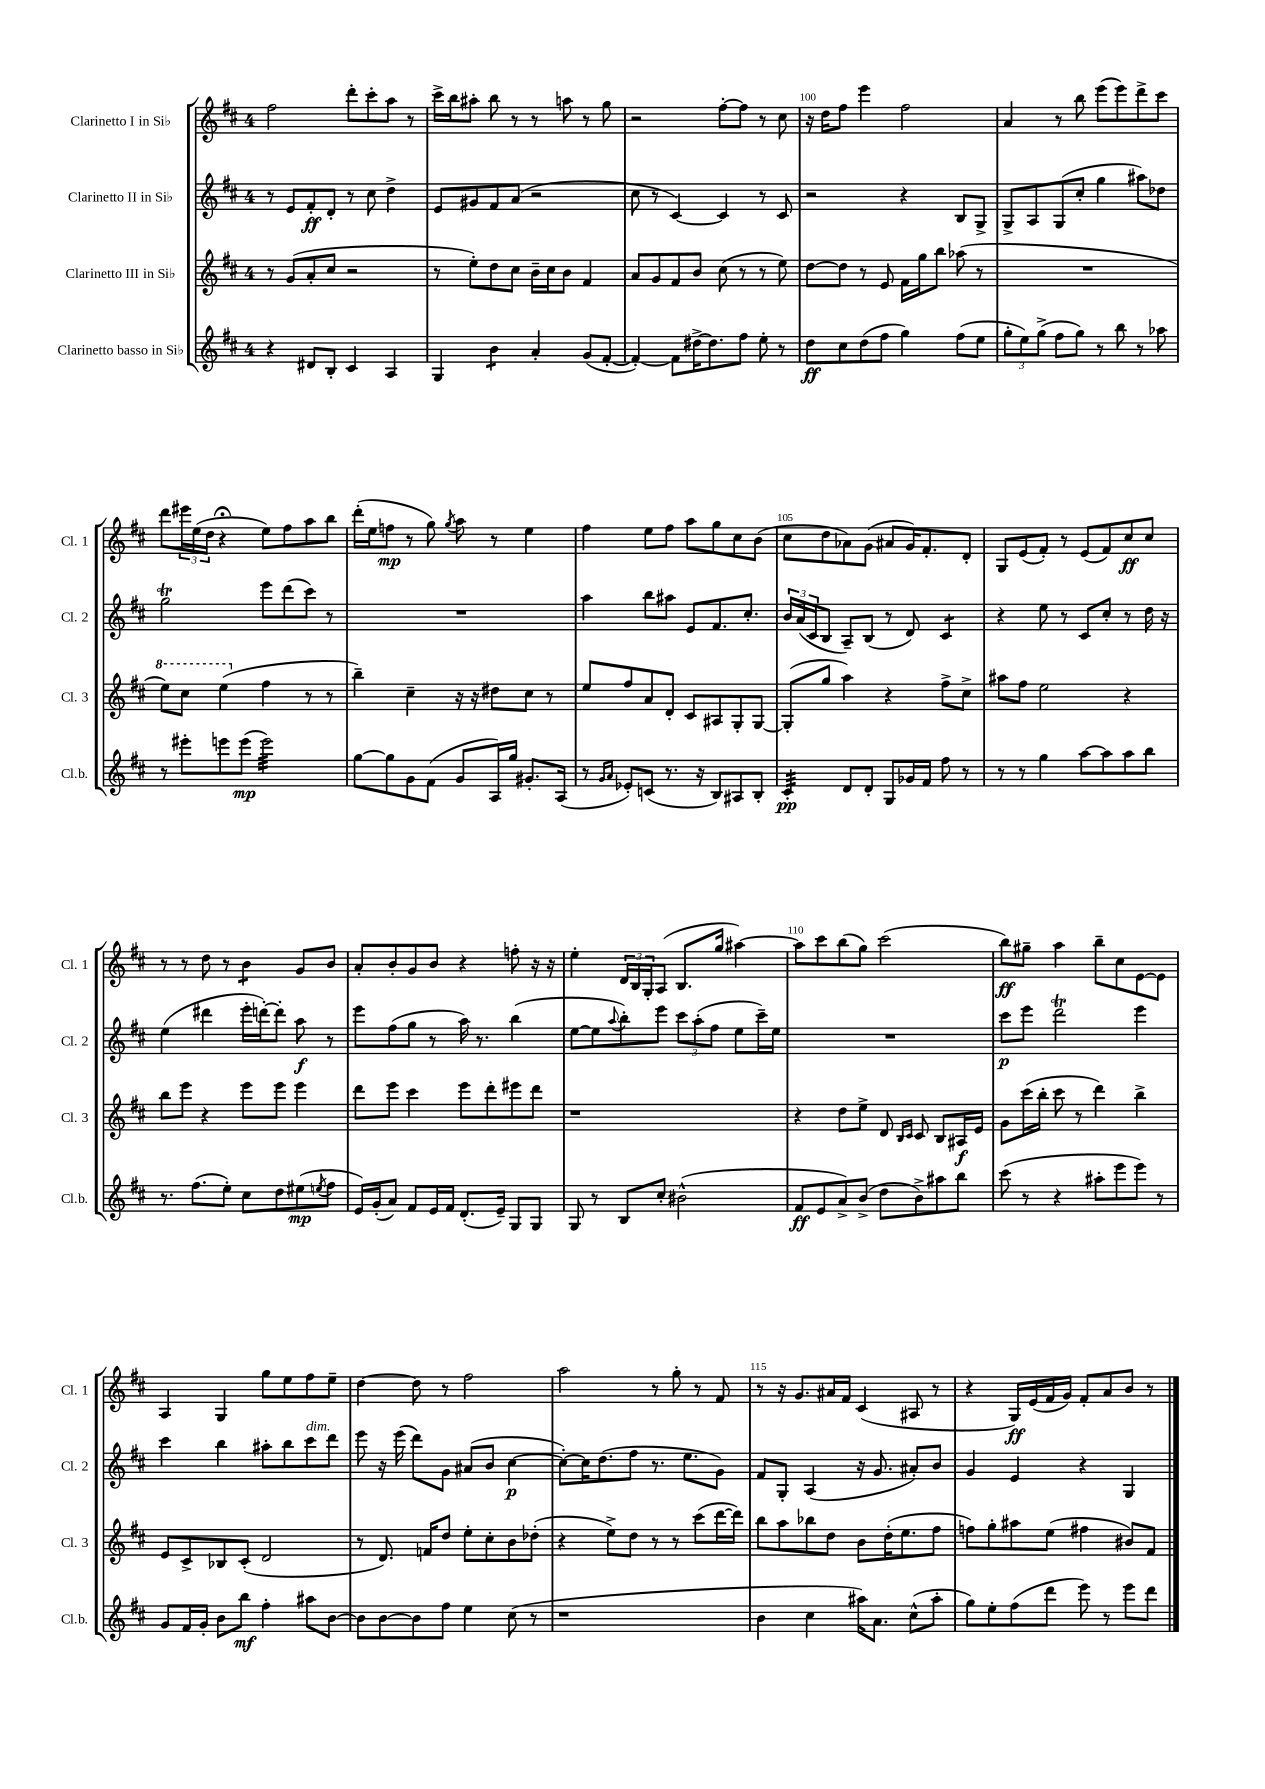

**kern	**kern	**kern	**kern
*staff4	*staff3	*staff2	*staff1
*clefG2	*clefG2	*clefG2	*clefG2
*k[f#c#]	*k[f#c#]	*k[f#c#]	*k[f#c#]
*M4/4	*M4/4	*M4/4	*M4/4
4r	8r	8r	2ff#
.	(8g	8e	.
8d#	8a'	8f#'	.
8B'	8cc#	8d'	.
4c#	2r	8r	8ddd'
.	.	8cc#	8ccc#'
4A	.	4dd^	8aa
.	.	.	8r
=	=	=	=
4G	8r	8e	16ccc#^
.	.	.	16bb
.	8ee')	8g#	8aa#'
4b	8dd	8f#	8bb
.	8cc#	(8a	8r
4a'	16b~	2r	8r
.	16cc#	.	.
.	8b	.	8aa
(8g	4f#	.	8r
[8f#'	.	.	8gg
=	=	=	=
4f#'_)	8a	8cc#	2r
.	8g	8r	.
8f#]	8f#	[4c#)	.
[16dd#^	8b	.	.
8.dd#]	.	.	.
.	(8cc#	4c#]	[8ff#'
8ff#	8r	.	8ff#]
8ee'	8r	8r	8r
8r	8ee)	8c#	8cc#
=	=	=	=
8dd	[8dd	2r	16r
.	.	.	16dd
8cc#	8dd]	.	8ff#
(8dd	8r	.	4eee
8ff#	8e	.	.
4gg)	16f#	4r	2ff#
.	16gg	.	.
.	8bb	.	.
(8ff#	(8aa-	8B	.
8ee	8r	8G^	.
=	=	=	=
12gg'	1r	8G^	4a
12ee)	.	.	.
.	.	8A	.
(12gg^	.	.	.
8ff#	.	(8G	8r
8gg)	.	8cc#'	8bb
8r	.	4gg	(8eee
8bb	.	.	8eee)
8r	.	8aa#)	8ddd^
8aa-	.	8dd-	8ccc#
=	=	=	=
8r	8eee)	2gg	8ddd
8eee#'	8ccc#	.	24eee#
.	.	.	(24ee
.	.	.	24dd
8eee	(4eee	.	4r;
(8eee	.	.	.
2eee)	4ff#	8eee	8ee)
.	.	(8ddd	8ff#
.	8r	8ccc#)	8aa
.	8r	8r	8bb
=	=	=	=
[8gg	4bb~)	1r	(16ddd'
.	.	.	16ee
8gg]	.	.	8ff
8g	4cc#~	.	8r
(8f#	.	.	8gg)
.	.	.	8qgg
8g	16r	.	8aa
.	16r	.	.
16A)	8dd#	.	8r
16gg	.	.	.
8.g#'	8cc#	.	4ee
.	8r	.	.
(16A	.	.	.
=	=	=	=
8r	8ee	4aa	4ff#
16qqg	.	.	.
16qqa	.	.	.
8e-')	8ff#	.	.
(8c	8a	8bb	8ee
8.r	8d'	8aa#	8ff#
.	8c#	8e	8aa
16r	.	.	.
8B)	8A#	8.f#	8gg
8A#	8G'	.	8cc#
.	.	8.cc#'	.
8B'	[8G	.	(8b
=	=	=	=
4c#'	(8G']	24b	8cc#
.	.	(24a	.
.	.	24c#	.
.	8gg	8B	8dd
8d	4aa)	8A~)	8a-)
8d'	.	(8B	(8g
8G	4r	8r	8a#
16g-	.	8d)	16g)
16f#	.	.	8.f#'
8ff#	8ff#^	4c#	.
8r	8cc#^	.	8d'
=	=	=	=
8r	8aa#	4r	8G
8r	8ff#	.	(8e
4gg	2ee	8ee	8f#')
.	.	8r	8r
[8aa	.	8c#	(8e
8aa]	.	8cc#'	8f#)
8aa	4r	8r	8cc#
8bb	.	16dd	8cc#
.	.	16r	.
=	=	=	=
8.r	8bb	(4ee	8r
.	8eee	.	8r
(8.ff#	.	.	.
.	4r	4ddd#	8dd
8ee')	.	.	8r
8cc#	8eee	16eee'	4b
.	.	[16ddd')	.
8dd	8eee	8ddd']	.
(8ee#	4eee	8aa	8g
8qee	.	.	.
8ff#	.	8r	8b
=	=	=	=
16e)	8ddd	8eee	8a'
(16g'	.	.	.
8a)	8eee	(8ff#	8b'
8f#	4ccc#	8gg	8g
16e	.	8r	8b
16f#	.	.	.
(8.d'	8eee	16aa)	4r
.	.	8.r	.
.	8ddd'	.	.
16e~)	.	.	.
8G	8eee#	(4bb	8ff'
8G	8ddd	.	16r
.	.	.	16r
=	=	=	=
8G	1r	[8ee	4ee'
8r	.	8ee]	.
.	.	8qqaa	.
8B	.	8bb')	24d
.	.	.	24B
.	.	.	24G'
8cc#'	.	8eee	(8A
(2b#^^	.	12ccc#	8.B
.	.	(12aa'	.
.	.	12ff#	.
.	.	.	16gg
.	.	8ee	[4aa#)
.	.	16ccc#~)	.
.	.	16ee	.
=	=	=	=
8f#	4r	1r	8aa#]
8e	.	.	8ccc#
8a^)	8dd	.	(8bb
(8b^	8ee^	.	8gg)
8dd	8d	.	(2ccc#
.	16qqB	.	.
.	16qqc#	.	.
8b^)	8c#	.	.
8aa#	8B	.	.
8bb	16A#	.	.
.	16e	.	.
=	=	=	=
(8ccc#	8g	8ccc#	8bb)
8r	(16ccc#	8eee	8gg#~
.	16bb'	.	.
4r	8ccc#	2ddd	4aa
.	8r	.	.
8aa#'	4ddd)	.	8bb~
8eee	.	.	8cc#
8eee)	4bb^	4eee	[8e
8r	.	.	8e]
=	=	=	=
8g	8e	4ccc#	4A
16f#	8c#^	.	.
16g'	.	.	.
8b	8B-	4bb	4G
8bb	(8c#'	.	.
4ff#'	2d	8aa#'	8gg
.	.	8bb	8ee
8aa#	.	8ccc#	8ff#
[8b	.	8ddd	8ee~
=	=	=	=
8b]	8r	8eee	[4dd
[8b	8.d)	16r	.
.	.	(16eee	.
8b]	.	8ddd)	8dd]
.	16f	.	.
8ff#	8dd	8g	8r
4ee	8ee'	(8a#	2ff#
.	8cc#'	8b	.
(8cc#	8b	[4cc#	.
8r	(8dd-'	.	.
=	=	=	=
1r	4r	8cc#'_)	2aa
.	.	16cc#]	.
.	.	(8.dd	.
.	8ee^)	.	.
.	8dd	8ff#	.
.	8r	8.r	8r
.	8r	.	8gg'
.	.	8.ee	.
.	(8ccc#	.	8r
.	[16ddd	8g)	8f#
.	16ddd])	.	.
=	=	=	=
4b	8bb	8f#	8r
.	8aa	8G'	16r
.	.	.	8.g
4cc#	8bb-	(4A	.
.	8dd	.	16a#
.	.	.	16f#
16aa#)	8b	16r	(4c#
8.a	.	8.g	.
.	(16dd'	.	.
.	8.ee	.	.
(8cc#^^	.	8a#')	8A#
8aa#'	8ff#	8b	8r
=	=	=	=
8gg)	8ff)	4g	4r
8ee'	8gg'	.	.
(8ff#	8aa#	4e	16G)
.	.	.	(16e
8ddd	(8ee	.	16f#
.	.	.	16g)
8eee)	4ff#	4r	8f#'
8r	.	.	8a
8eee	8b#)	4G	8b
8ddd	8f#	.	8r
==	==	==	==
*-	*-	*-	*-
